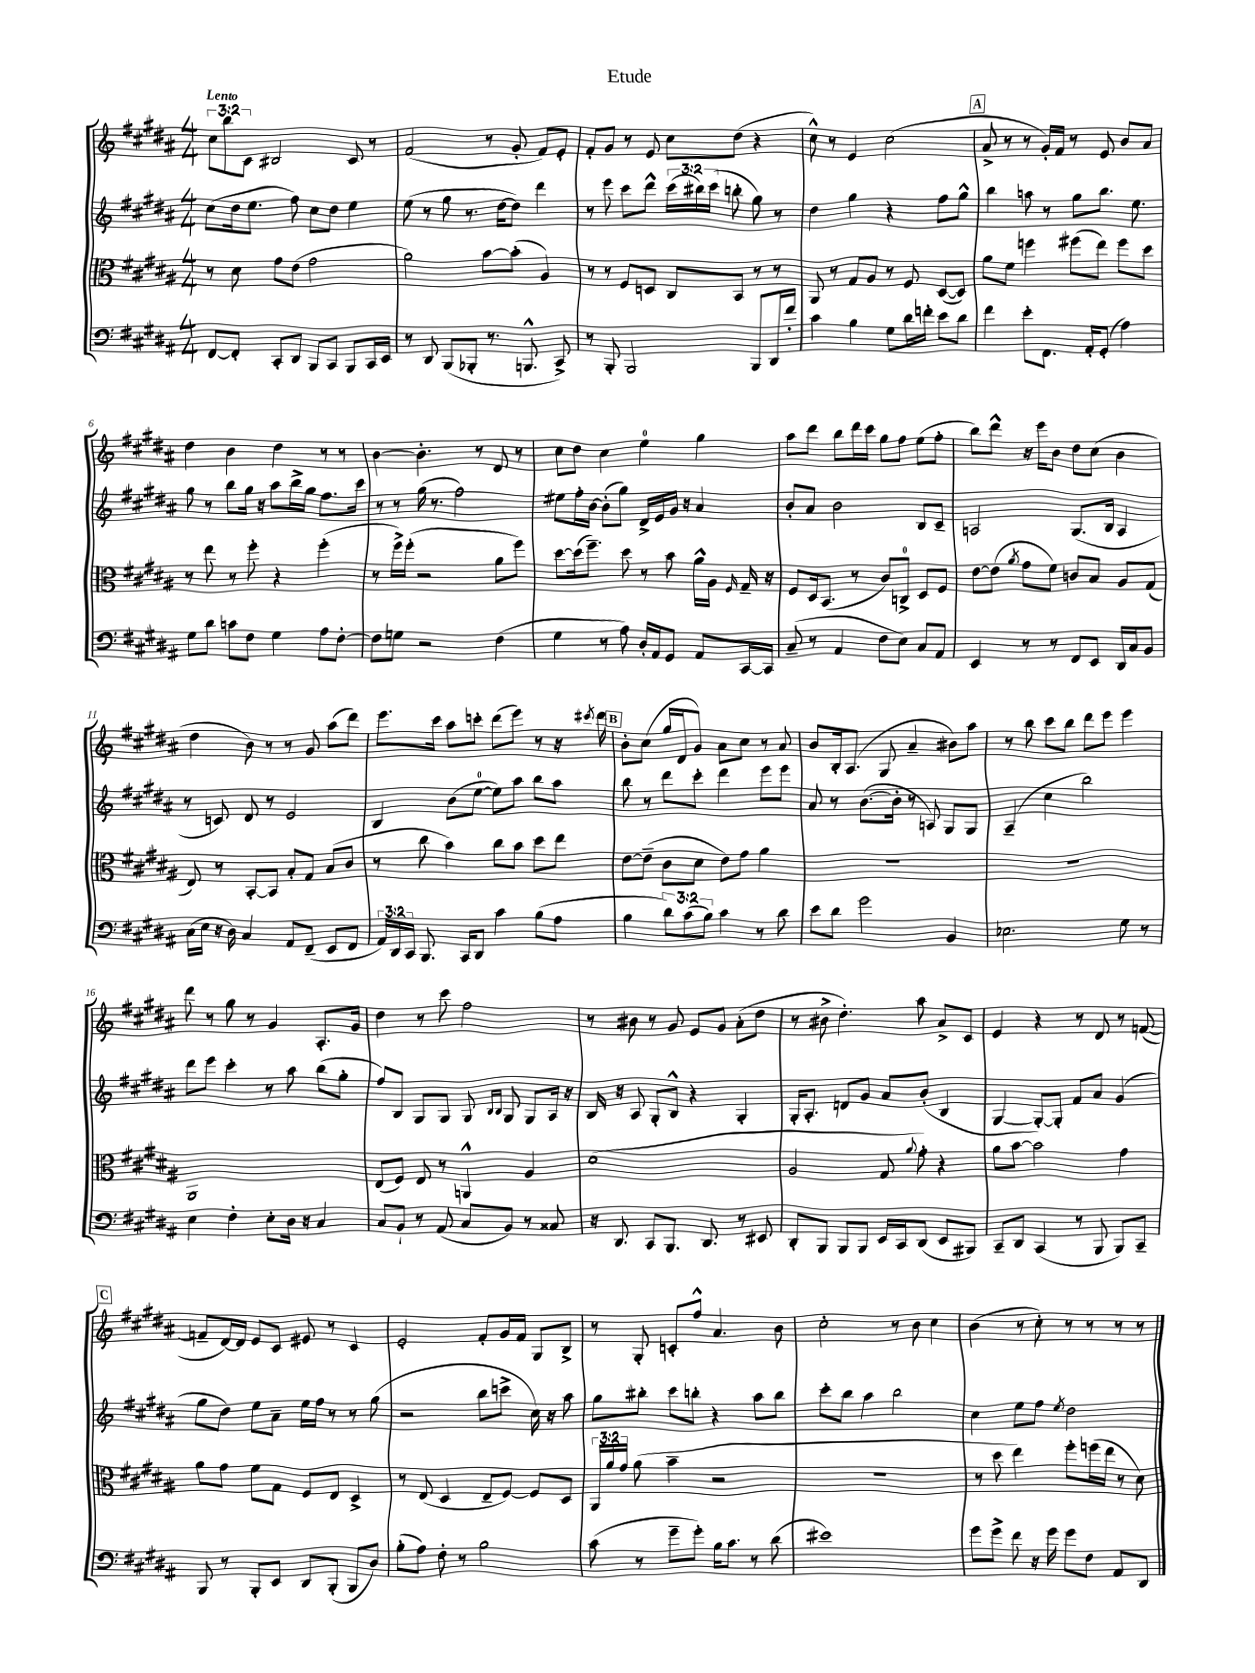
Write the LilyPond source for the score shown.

\header { title = "Etude" }
<<
\new StaffGroup <<
\new Staff = "s0" {
    \clef treble \key b \major \numericTimeSignature \time 4/4 \override Staff.TupletNumber.text = #tuplet-number::calc-fraction-text \tempo "Lento"
    \autoBeamOff \tuplet 3/2 { cis''8[ b''8 cis'8] } bis2 cis'8 r8 |
    fis'2( r8 gis'8-. fis'8[) e'8]-. |
    fis'8[-. gis'8] r8 e'8 cis''8[ dis''8]( r4 |
    cis''8-^) r8 e'4 cis''2( |
    \mark \markup { \box "A" } ais'8-> r8 r8 gis'16[-.) fis'16] r8 e'8 b'8[ ais'8] |
    dis''4 b'4 dis''4 r8 r8 |
    b'4~ b'4.-. r8 dis'8 r8 |
    cis''8[ dis''8] cis''4 e''4-0 gis''4 |
    ais''8[ dis'''8] b''8[ dis'''16 cis'''16] gis''8[ fis''8] e''8[( fis''8]-. |
    b''8[) dis'''8]-^ r16 e'''16[ b'8] dis''8[ cis''8]( b'4 |
    dis''4 b'8) r8 r8 gis'8 ais''8[( dis'''8]) |
    e'''8.[ cis'''16] ais''8[ c'''8]-. dis'''8[( e'''8]) r8 r16 \acciaccatura { cis'''8 } dis'''16 |
    \mark \markup { \box "B" } b'8[-. cis''8]( gis''16[ dis'16 gis'8]) ais'8[ cis''8] r8 ais'8 |
    b'8[ b16-. ais8.]( gis8 ais'4-- bis'8[) ais''8] |
    r8 b''8 cis'''8[ b''8] dis'''8[ e'''8] e'''4 |
    dis'''8 r8 gis''8 r8 gis'4 ais8.[-. gis'16] |
    dis''4 r8 cis'''8 fis''2 |
    r8 bis'8 r8 gis'8 e'8[ gis'8] ais'8[-.( dis''8] |
    r8 bis'8-> dis''4.-.) ais''8 ais'8[-> cis'8] |
    e'4 r4 r8 dis'8 r8 f'8~( |
    \mark \markup { \box "C" } f'8[-- dis'16~) dis'16] e'8[ cis'8] eis'8 r8 cis'4 |
    e'2-. fis'8[-. gis'16 fis'16] gis8[ b8]-> |
    r8 gis8-. c'8[-. fis''8]-^ ais'4. b'8 |
    cis''2-. r8 b'8 cis''4 |
    b'4( r8 cis''8-.) r8 r8 r8 r8 \bar "|." |
}
\new Staff = "s1" {
    \clef treble \key b \major \numericTimeSignature \time 4/4 \override Staff.TupletNumber.text = #tuplet-number::calc-fraction-text
    \autoBeamOff cis''8[( dis''16 e''8.] fis''8) cis''8[ dis''8] e''4 |
    e''8( r8 gis''8 r8. dis''16[~ dis''8]) dis'''4 |
    r8 e'''8 cis'''8[ dis'''8]-^ \tuplet 3/2 { cis'''16[( bis''16) cis'''16]( } b''8-. gis''8) r8 |
    dis''4 gis''4 r4 fis''8[ gis''8]-^ |
    \mark \markup { \box "A" } b''4 a''8 r8 gis''8[ b''8.] e''8. |
    gis''8 r8 b''8[ gis''16] r16 ais''8[ b''16-> gis''16] fis''8.[ cis'''16] |
    r8 r8 gis''16( r8. fis''2) |
    eis''8[ fis''16-. b'16]~ b'8[-.( gis''8]) dis'16[-> e'16 gis'16] r16 ais'4 |
    b'8[-. ais'8] b'2 b8[ cis'8]-- |
    a2 gis8.[( b16] a4 |
    r8 c'8) dis'8 r8 e'2 |
    b4 b'8[( e''8]-0~ e''8[) ais''8] b''8[ ais''8] |
    \mark \markup { \box "B" } b''8 r8 dis'''8[ cis'''8]-. dis'''4 e'''8[ e'''8] |
    ais'8 r8 b'8.[~( b'16]-. r8 a8) gis8[ gis8] |
    ais4--( cis''4 b''2) |
    dis'''8[ e'''8] cis'''4-. r8 ais''8 b''8[( gis''8]-. |
    fis''8[) b8] gis8[ gis8] gis8 \grace { b16[ b16] } gis8 gis8[ ais16] r16 |
    b16 r16 ais8 gis8[-. b8]-^ r4 gis4-. |
    gis16[-. ais8.]-. d'8[ gis'8] ais'8[ b'8]-.( b4 |
    gis4~ gis8[~-.) gis8]-. fis'8[ ais'8] gis'4( |
    \mark \markup { \box "C" } gis''8[ dis''8]) e''8[ ais'8]-- e''16[ fis''16] r8 r8 gis''8( |
    r2 b''8[ c'''8]-> cis''16) r16 ais''8 |
    gis''8[ bis''8]-. cis'''8[ b''8]-. r4 ais''8[ b''8] |
    cis'''8[-. b''8] ais''4 b''2 |
    cis''4 e''8[ fis''8] \acciaccatura { e''8 } dis''2 \bar "|." |
}
\new Staff = "s2" {
    \clef alto \key b \major \numericTimeSignature \time 4/4 \override Staff.TupletNumber.text = #tuplet-number::calc-fraction-text
    \autoBeamOff r8 dis'8 gis'8[ e'8]( gis'2 |
    ais'2) b'8[~ b'8]-.( ais4) |
    r8 r8 fis8[ d8] cis8[ b,8] r8 r8 |
    ais,8 r8 gis8[ ais8] r8 fis8 dis8[~( dis8]) |
    \mark \markup { \box "A" } ais'8[ fis'8] f''4 fis''8[( e''8]) fis''8[ dis''8] |
    r8 e''8 r8 fis''8-. r4 fis''4-.( |
    r8 fis''16[->) fis''16]-.( r2 ais'8[ fis''8]) |
    dis''8[~ dis''16( fis''8.]--) dis''8 r8 b'8 ais'16[-^ ais16] \grace { fis16 } gis16-- r16 |
    fis8[ dis16 b,8.]( r8 cis'8[) c8]-0-> dis8[ fis8] |
    e'8[~ e'8]( \acciaccatura { ais'8 } gis'8[ fis'8]) c'8[ b8] ais8[ gis8]( |
    e8) r8 b,8[~-. b,8] b8[-. gis8] b8[( cis'8] |
    r8 cis''8 b'4) cis''8[ b'8] dis''8[ e''8] |
    \mark \markup { \box "B" } e'8[~ e'8]--( cis'8[ dis'8] e'8[) gis'8] ais'4 |
    R1 |
    R1 |
    ais,1 |
    e8[( fis8]) e8 r8 a,4-^ ais4 |
    dis'1( |
    ais2 gis8 \appoggiatura { ais'8 } gis'8-.) r4 |
    ais'8[ b'8]~ b'2 gis'4 |
    \mark \markup { \box "C" } ais'8[ gis'8] fis'8[ gis8] fis8[ e8] dis4-> |
    r8 e8( dis4 e8[-- fis8]~) fis8[ dis8] |
    \tuplet 3/2 { ais,16[ ais'16 gis'16] } ais'8( b'4-- r2 |
    r1 |
    r8 dis''8 e''4) fis''8[-. f''16( e''16] r8 dis'8) \bar "|." |
}
\new Staff = "s3" {
    \clef bass \key b \major \numericTimeSignature \time 4/4 \override Staff.TupletNumber.text = #tuplet-number::calc-fraction-text
    \autoBeamOff fis,8[~ fis,8]-. cis,8[-. dis,8] b,,8[ cis,8] b,,8[ cis,16 e,16] |
    r8 dis,8 b,,8[( bes,,8]-. r8. b,,8.-^ cis,8->) |
    r8 b,,8-. b,,2 b,,8[ dis,16 fis'16]-. |
    cis'4 b4 gis8[ dis'16 f'16]-. e'8[ dis'8] |
    \mark \markup { \box "A" } fis'4 e'8[-. fis,8.] ais,16[-. gis,8]-.( ais4) |
    gis8[ dis'8] c'8[ fis8] gis4 ais8[ fis8]~-. |
    fis8[ g8] r2 fis4( |
    gis4 r8 ais8) dis16[-. ais,16 gis,8] ais,8[ cis,16~ cis,16] |
    cis8--( r8 ais,4 fis8[ e8]) cis8[ ais,8] |
    e,4 r8 r8 fis,8[ e,8] dis,16[ cis16 b,8] |
    cis16[( e16] r16 dis16) cis4 ais,8[ fis,8]--( e,8[ fis,8] |
    \tuplet 3/2 { ais,16[) dis,16 cis,16] } b,,8. cis,16[ dis,8] cis'4 b8[( ais8] |
    \mark \markup { \box "B" } b4 \tuplet 3/2 { dis'8[) cis'8( b8]) } cis'4 r8 dis'8 |
    e'8[ dis'8] gis'2 b,4 |
    ees2. gis8 r8 |
    e4 fis4-. e8[-. dis16] r16 cis4 |
    cis8[ b,8]-! r8 ais,8( cis8[ b,8]) r8 cisis8 |
    r16 dis,8. cis,8[ b,,8.] dis,8. r8 eis,8 |
    dis,8[-. b,,8] b,,8[ b,,8] e,16[ cis,16 dis,8]( e,8[ bis,,8]) |
    cis,8[-- dis,8] cis,4( r8 b,,8 b,,8[) cis,8]-- |
    \mark \markup { \box "C" } b,,8 r8 b,,8[-. e,8] dis,8[ b,,8]-.( b,,8[ dis8]) |
    b8[-.( ais8]) fis8-. r8 b2 |
    cis'8( r8 gis'8[-- gis'8]-.) b16[ cis'8.] r8 dis'8( |
    eis'1) |
    gis'8[ gis'8]-> fis'8 r16 gis'16 gis'8[ fis8] ais,8[ dis,8] \bar "|." |
}
>>
>>
